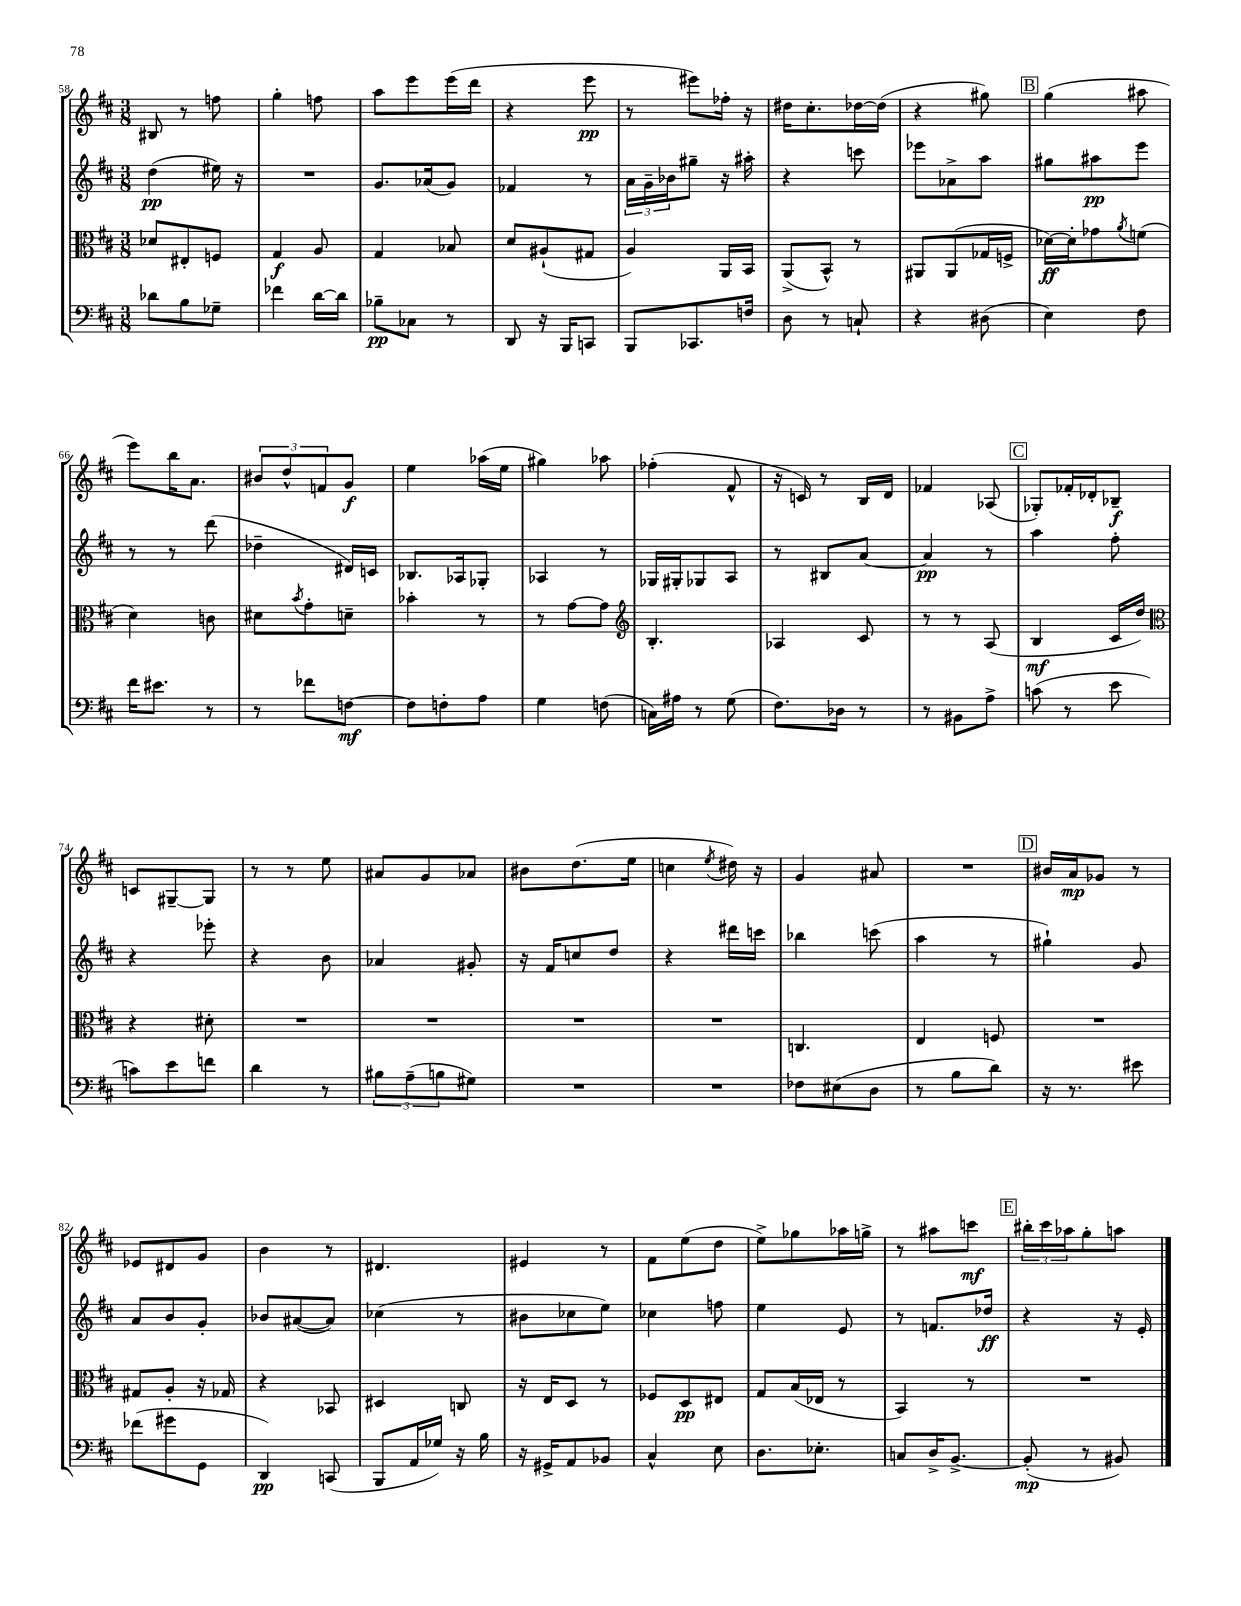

**kern	**kern	**kern	**kern
*staff4	*staff3	*staff2	*staff1
*clefF4	*clefC3	*clefG2	*clefG2
*k[f#c#]	*k[f#c#]	*k[f#c#]	*k[f#c#]
*M3/8	*M3/8	*M3/8	*M3/8
8d-	8d-	(4dd	8B#
8B	8E#'	.	8r
8G-~	8F	16ee#)	8ff
.	.	16r	.
=	=	=	=
4f-	4G	4.r	4gg'
[16d	8A	.	8ff
16d]	.	.	.
=	=	=	=
8B-~	4G	8.g	8aa
8C-	.	.	8eee
.	.	(16a-	.
8r	8B-	8g)	(16eee
.	.	.	16ddd
=	=	=	=
8DD	8d	4f-	4r
16r	(8A#`	.	.
16BBB	.	.	.
8CC	8G#	8r	8eee
=	=	=	=
8BBB	4A)	24a	8r
.	.	24g~	.
.	.	24b-	.
8.CC-	.	8gg#~	8eee#)
.	16AA	16r	16ff-'
16F	16BB	16aa#'	16r
=	=	=	=
8D	(8AA^	4r	16dd#
.	.	.	8.cc#'
8r	8BB^^)	.	.
8C`	8r	8ccc	[16dd-
.	.	.	(16dd-]
=	=	=	=
4r	8AA#	8eee-	4r
.	(8AA#	8a-^	.
(8D#	16G-	8aa	8gg#)
.	16F^	.	.
=	=	=	=
4E)	[16d-)	8gg#	(4gg
.	16d-']	.	.
.	8g-	8aa#	.
.	8qa	.	.
8F#	(8f	8eee	8aa#
=	=	=	=
16f#	4d)	8r	8eee)
8.e#	.	.	.
.	.	8r	16bb
.	.	.	8.a
8r	8c	(8ddd	.
=	=	=	=
8r	8d#	4dd-~	12b#
.	.	.	12dd^^
.	8qb	.	.
8f-	8g'	.	.
.	.	.	12f
[8F	8d~	16d#)	8g
.	.	16c	.
=	=	=	=
8F]	4b-'	8.B-	4ee
8F'	.	.	.
.	.	16A-	.
8A	8r	8G-'	(16aa-
.	.	.	16ee
=	=	=	=
4G	8r	4A-	4gg#)
.	[8g	.	.
(8F	8g]	8r	8aa-
=	=	=	=
*	*clefG2	*	*
16C)	4.B'	16G-	(4ff-'
16A#	.	16G#'	.
8r	.	8G-	.
(8G	.	8A	8f#^^
=	=	=	=
8.F#)	4A-	8r	16r
.	.	.	16c)
.	.	8B#	8r
16D-	.	.	.
8r	8c#	[8a	16B
.	.	.	16d
=	=	=	=
8r	8r	4a]	4f-
8BB#	8r	.	.
8A^	(8A	8r	(8A-
=	=	=	=
(8c	4B	4aa	8G-')
8r	.	.	16f-'
.	.	.	16d-'
8e	16c#	8ff#'	8B-~
.	16dd)	.	.
=	=	=	=
*	*clefC3	*	*
8c)	4r	4r	8c
8e	.	.	[8G#~
8f	8d#'	8eee-'	8G#]
=	=	=	=
4d	4.r	4r	8r
.	.	.	8r
8r	.	8b	8ee
=	=	=	=
12B#	4.r	4a-	8a#
(12A~	.	.	.
.	.	.	8g
12B	.	.	.
8G#)	.	8g#'	8a-
=	=	=	=
4.r	4.r	16r	8b#
.	.	16f#	.
.	.	8cc	(8.dd
.	.	8dd	.
.	.	.	16ee
=	=	=	=
4.r	4.r	4r	4cc
.	.	.	8qee
.	.	16ddd#	16dd#)
.	.	16ccc	16r
=	=	=	=
8F-	4.C	4bb-	4g
(8E#	.	.	.
8D	.	(8ccc	8a#
=	=	=	=
8r	4E	4aa	4.r
8B	.	.	.
8d)	8F	8r	.
=	=	=	=
16r	4.r	4gg#`)	16b#
8.r	.	.	16a
.	.	.	8g-
8e#	.	8g	8r
=	=	=	=
(8f-	8G#	8a	8e-
8g#	8A'	8b	8d#
8GG	16r	8g'	8g
.	16G-	.	.
=	=	=	=
4DD)	4r	8b-	4b
.	.	([8a#	.
(8CC	8BB-	8a#])	8r
=	=	=	=
8BBB	4D#	(4cc-	4.d#
16AA	.	.	.
16G-)	.	.	.
16r	8C	8r	.
16B	.	.	.
=	=	=	=
16r	16r	8b#	4e#
16GG#^	16E	.	.
8AA	8D	8cc-	.
8BB-	8r	8ee)	8r
=	=	=	=
4C#^^	8F-	4cc-	8f#
.	8D	.	(8ee
8E	8E#	8ff	8dd
=	=	=	=
8.D	8G	4ee	8ee^)
.	(16B	.	8gg-
8.E-'	16E-	.	.
.	8r	8e	16aa-
.	.	.	16gg^
=	=	=	=
8C	4BB)	8r	8r
16D^	.	8.f	8aa#
[8.BB^	.	.	.
.	8r	.	8ccc
.	.	16dd-	.
=	=	=	=
(8BB']	4.r	4r	24bb#'
.	.	.	24ccc#
.	.	.	24aa-
8r	.	.	8gg'
8BB#)	.	16r	8aa
.	.	16e'	.
==	==	==	==
*-	*-	*-	*-
